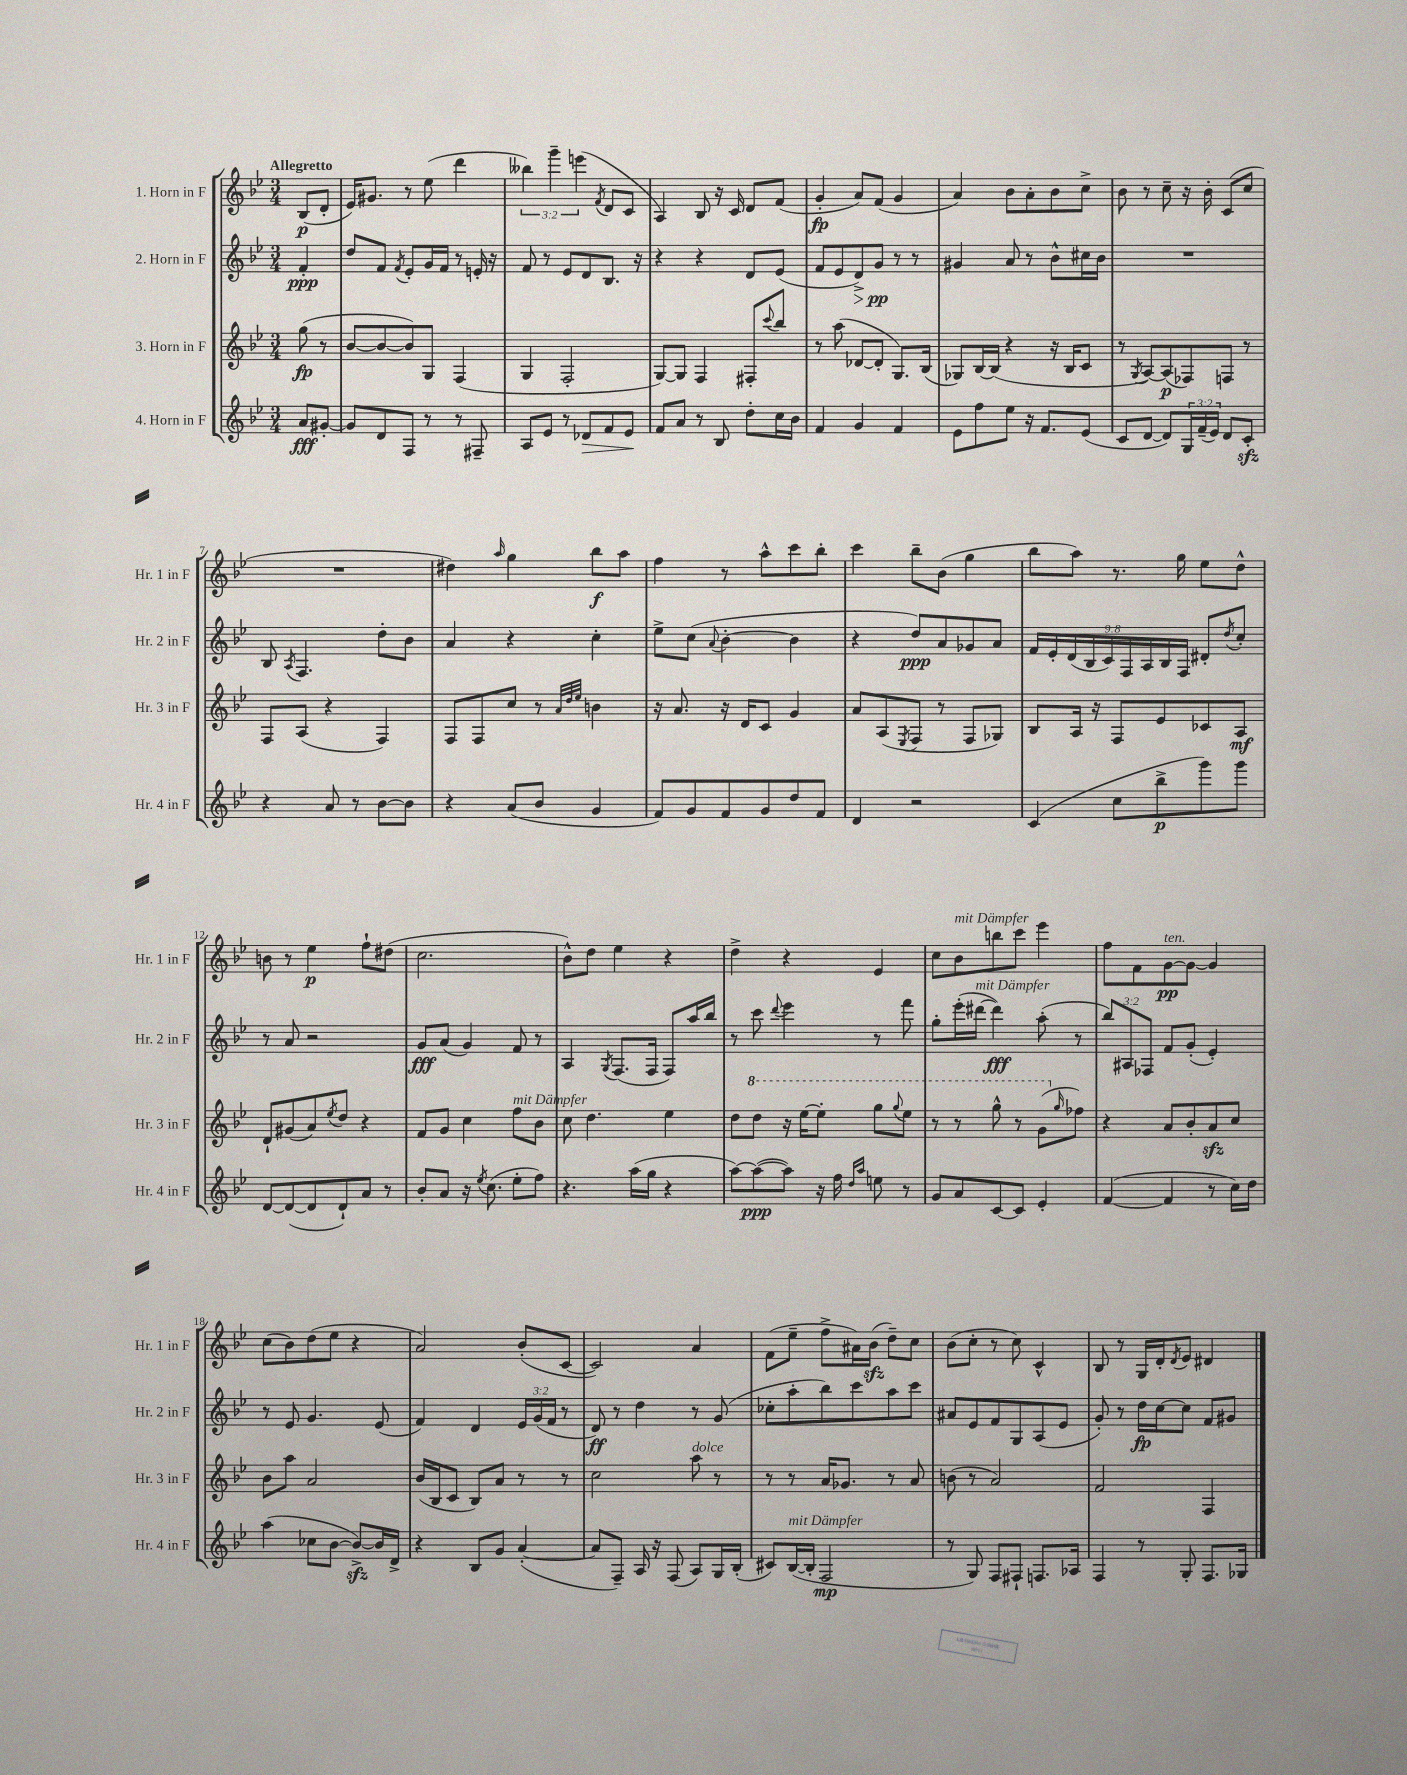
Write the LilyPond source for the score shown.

<<
\new StaffGroup <<
\new Staff = "s0" \with { instrumentName = "1. Horn in F" shortInstrumentName = "Hr. 1 in F" } {
    \clef treble \key bes \major \numericTimeSignature \time 3/4 \override Staff.TupletNumber.text = #tuplet-number::calc-fraction-text \partial 4 \tempo "Allegretto"
    bes8\p( d'8-. |
    ees'16) gis'8. r8 ees''8( d'''4 |
    \tuplet 3/2 { beses''4) g'''4-- e'''4( } \acciaccatura { f'8 } d'8 c'8 |
    a4) bes8 r16 c'16 d'8 f'8( |
    g'4-.\fp a'8) f'8( g'4 |
    a'4) bes'8 a'8-. bes'8 c''8-> |
    bes'8 r8 c''8-- r16 bes'16-. c'8( c''8 |
    R2. |
    dis''4) \grace { a''16 } g''4 bes''8\f a''8 |
    f''4 r8 a''8-^ c'''8 bes''8-. |
    c'''4 bes''8-- bes'8( g''4 |
    bes''8 a''8) r8. g''16 ees''8 d''8-^ |
    b'8 r8 ees''4\p f''8-! dis''8( |
    c''2. |
    bes'8-^) d''8 ees''4 r4 |
    d''4-> r4 ees'4 |
    c''8 bes'8^\markup { \italic "mit Dämpfer" } b''8 c'''8 ees'''4 |
    f''8 f'8 g'8~\pp^\markup { \italic "ten." } g'8~ g'4 |
    c''8( bes'8) d''8( ees''8 r4 |
    a'2) bes'8-.( c'8~ |
    c'2) a'4 |
    f'8( ees''8-- f''8-> ais'16) bes'16\sfz( d''8--) c''8 |
    bes'8( c''8-. r8 c''8) c'4-^ |
    bes8 r8 g16 d'16-. \acciaccatura { d'8 } ees'8 dis'4 \bar "|." |
}
\new Staff = "s1" \with { instrumentName = "2. Horn in F" shortInstrumentName = "Hr. 2 in F" } {
    \clef treble \key bes \major \numericTimeSignature \time 3/4 \override Staff.TupletNumber.text = #tuplet-number::calc-fraction-text \partial 4
    f'4-.\ppp |
    d''8 f'8 \acciaccatura { f'8 } ees'8-. g'16 f'16 r8 e'16-. r16 |
    f'8 r8 ees'8 d'8 bes8. r16 |
    r4 r4 d'8 ees'8( |
    f'8 ees'8 d'8->\>) g'8\pp\! r8 r8 |
    gis'4 a'8 r8 bes'8-^ cis''16 bes'16 |
    R2. |
    bes8 \acciaccatura { a8 } f4. d''8-. bes'8 |
    a'4 r4 c''4-. |
    ees''8-> c''8( \appoggiatura { a'8 } bes'4~-. bes'4 |
    r4 d''8\ppp) a'8 ges'8 a'8 |
    \tuplet 9/8 { f'16 ees'16-. d'16( bes16 c'16) f16 a16 bes16 f16 } dis'8-. \acciaccatura { d''8 } c''8-. |
    r8 a'8 r2 |
    g'8\fff a'8( g'4) f'8 r8 |
    a4 \acciaccatura { g8 } f8.( f16 f8) a''16 bes''16 |
    r8 c'''8 \appoggiatura { d'''8 } ees'''4 r8 f'''8 |
    g''8-. ees'''16-.( dis'''16~^\markup { \italic "mit Dämpfer" } dis'''4\fff) a''8-.( r8 |
    \tuplet 3/2 { bes''8) ais8 fes8 } f'8 g'8-.( ees'4-.) |
    r8 ees'8 g'4. ees'8( |
    f'4) d'4 \tuplet 3/2 { ees'16 g'16( f'16 } r8 |
    d'8\ff) r8 d''4 r8 g'8( |
    ces''8-. a''8-. bes''8) c'''8 a''8 c'''8 |
    ais'8 ees'8 f'8 g8 a8( ees'8 |
    g'8-.) r8 d''16\fp c''16~ c''8 f'8 gis'8 \bar "|." |
}
\new Staff = "s2" \with { instrumentName = "3. Horn in F" shortInstrumentName = "Hr. 3 in F" } {
    \clef treble \key bes \major \numericTimeSignature \time 3/4 \partial 4
    g''8\fp( r8 |
    bes'8~ bes'8~ bes'8) g8 f4( |
    g4 f2-. |
    g8~) g8 f4 fis8-. \appoggiatura { c'''8 } bes''8 |
    r8 a''8( des'8~ des'8-. g8.) bes16( |
    ges8) bes16~ bes16( r4 r16 bes16 c'8 |
    r8 \acciaccatura { g8 } a8~) a8\p( fes8) f8 r8 |
    f8 a8( r4 f4) |
    f8 f8 c''8 r8 \grace { a'32 d''32 ees''32 } b'4 |
    r16 a'8. r16 d'16 c'8 g'4 |
    a'8 a8( \acciaccatura { ees8 } f8 r8 f8 ges8) |
    bes8 a16 r16 f8 ees'8 ces'8 a8\mf |
    d'8-! gis'8( a'8) \acciaccatura { ees''8 } d''8 r4 |
    f'8 g'8 c''4 f''8^\markup { \italic "mit Dämpfer" } bes'8 |
    c''8 d''4. ees''4 |
    d''8 \ottava #1 d'''8 r16 ees'''16~ ees'''8-. g'''8 \appoggiatura { g'''8 } ees'''8 |
    r8 r8 g'''8-^ r8 g''8( \ottava #0 \grace { g''16 } fes''8) |
    r4 a'8 bes'8-. a'8\sfz c''8 |
    bes'8 a''8 a'2 |
    bes'16( bes16 c'8 bes8) a'8 r8 r8 |
    c''2 a''8^\markup { \italic "dolce" } r8 |
    r8 r8 a'16 ges'8. r8 a'8 |
    b'8( r8 a'2) |
    f'2 f4 \bar "|." |
}
\new Staff = "s3" \with { instrumentName = "4. Horn in F" shortInstrumentName = "Hr. 4 in F" } {
    \clef treble \key bes \major \numericTimeSignature \time 3/4 \override Staff.TupletNumber.text = #tuplet-number::calc-fraction-text \partial 4
    a'8\fff gis'8~-. |
    gis'8 d'8 f8 r8 r8 fis8-- |
    a8 ees'8 r8 des'8\> f'8 ees'8\! |
    f'8 a'8 r8 bes8 d''8-. c''16 bes'16 |
    f'4 g'4 f'4 |
    ees'8 f''8 ees''8 r16 f'8. ees'8( |
    c'8 d'8~ d'8) \tuplet 3/2 { g16 f'16--( ees'16) } d'8 c'8-.\sfz |
    r4 a'8 r8 bes'8~ bes'8 |
    r4 a'8( bes'8 g'4 |
    f'8) g'8 f'8 g'8 d''8 f'8 |
    d'4 r2 |
    c'4( c''8 bes''8->\p g'''8) g'''8 |
    d'8~ d'8~( d'8 d'8-!) a'8 r8 |
    bes'8-. a'8 r16 \acciaccatura { ees''8 } c''8.( ees''8-. f''8) |
    r4. a''16( g''16 r4 |
    a''8~) a''8~\ppp( a''8) r16 f''16 \grace { d''16 a''16 } e''8 r8 |
    g'8 a'8 c'8~ c'8 ees'4-. |
    f'4~( f'4 r8 c''16) d''16 |
    a''4( ces''8 bes'8~ bes'8~->\sfz) bes'16 d'16-> |
    r4 bes8 g'8 a'4~-.( |
    a'8 f8--) a16 r16 f8( a8) g16 bes16-.( |
    cis'8) bes16~^\markup { \italic "mit Dämpfer" }( bes16-. f2\mp |
    r8 g8) f8 fis8-! f8. aes16 |
    f4 r8 g8-. f8. ges16 \bar "|." |
}
>>
>>
